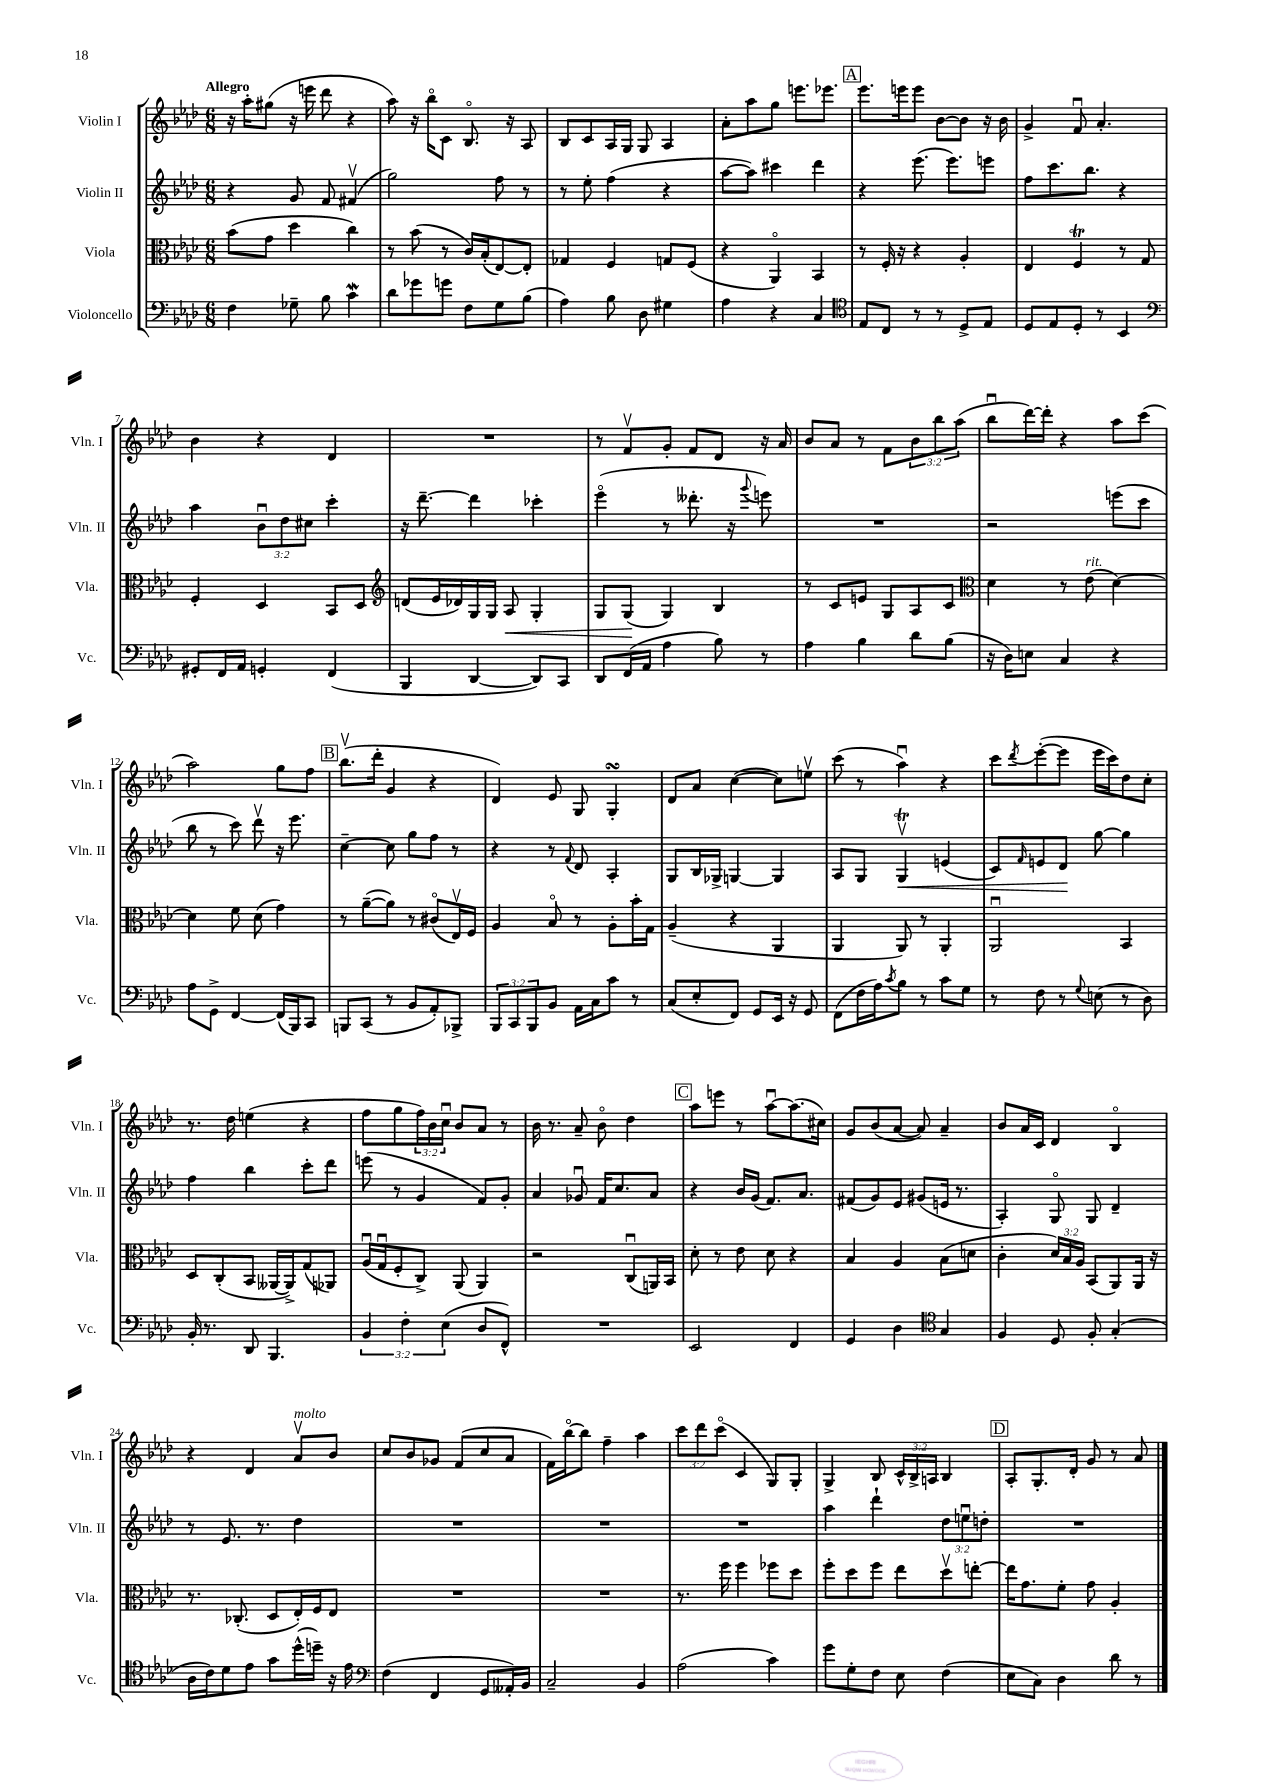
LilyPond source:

<<
\new StaffGroup <<
\new Staff = "s0" \with { instrumentName = "Violin I" shortInstrumentName = "Vln. I" } {
    \clef treble \key aes \major \numericTimeSignature \time 6/8 \override Staff.TupletNumber.text = #tuplet-number::calc-fraction-text \tempo "Allegro"
    r16 aes''16-. gis''8( r16 e'''16 des'''8 r4 |
    aes''8) r16 bes''16\flageolet c'8 bes8.\flageolet r16 aes8 |
    bes8 c'8 aes16 g16 g8 aes4 |
    aes'8-. aes''8 g''8 e'''8. ees'''8. |
    \mark \markup { \box "A" } ees'''8. e'''16 e'''8 bes'8~ bes'8 r16 bes'16 |
    g'4-> f'8\downbow aes'4.-. |
    bes'4 r4 des'4 |
    R2. |
    r8 f'8\upbow g'8-. f'8 des'8 r16 aes'16 |
    bes'8 aes'8 r8 f'8 \tuplet 3/2 { bes'8 bes''8 aes''8( } |
    bes''8\downbow des'''16~) des'''16-. r4 aes''8 c'''8( |
    aes''2) g''8 f''8 |
    \mark \markup { \box "B" } bes''8.\upbow( des'''16-. g'4 r4 |
    des'4) ees'8 g8 g4-.\turn |
    des'8 aes'8 c''4~( c''8) e''8\upbow |
    c'''8( r8 aes''4\downbow) r4 |
    c'''8 \acciaccatura { des'''8 } ees'''8~-.( ees'''8 ees'''16 c'''16) des''8 c''8-. |
    r8. des''16 e''4( r4 |
    f''8 g''8 \tuplet 3/2 { f''16) bes'16 c''16\downbow } bes'8 aes'8 r8 |
    bes'16 r8. aes'8-- bes'8\flageolet des''4 |
    \mark \markup { \box "C" } aes''8 e'''8 r8 aes''8~\downbow aes''8.( cis''16) |
    g'8 bes'8( aes'8~ aes'8) aes'4-- |
    bes'8 aes'16 c'16 des'4 bes4\flageolet |
    r4 des'4 aes'8\upbow^\markup { \italic "molto" } bes'8 |
    c''8 bes'8 ges'8 f'8( c''8 aes'8 |
    f'16) bes''16~\flageolet bes''8 f''4-- aes''4 |
    \tuplet 3/2 { c'''8 des'''8 c'''8\flageolet( } c'4 g8) g8-. |
    g4-> bes8 \tuplet 3/2 { c'16-^ bes16-> a16 } bes4 |
    \mark \markup { \box "D" } aes8-. g8.-. des'16-. g'8 r8 aes'8 \bar "|." |
}
\new Staff = "s1" \with { instrumentName = "Violin II" shortInstrumentName = "Vln. II" } {
    \clef treble \key aes \major \numericTimeSignature \time 6/8 \override Staff.TupletNumber.text = #tuplet-number::calc-fraction-text
    r4 g'8 f'8 fis'4\upbow( |
    g''2) f''8 r8 |
    r8 ees''8-. f''4( r4 |
    aes''8~ aes''8) cis'''4 des'''4 |
    \mark \markup { \box "A" } r4 ees'''8.( ees'''8.) e'''8 |
    f''8 c'''8. bes''8. r4 |
    aes''4 \tuplet 3/2 { bes'8\downbow des''8 cis''8 } c'''4-. |
    r16 des'''8.~-- des'''4 ces'''4-. |
    ees'''4\flageolet( r8 deses'''8.-. r16 \appoggiatura { g'''8 } e'''8) |
    R2. |
    r2 e'''8( c'''8 |
    bes''8 r8 c'''8) des'''8\upbow r16 ees'''8. |
    \mark \markup { \box "B" } c''4~-- c''8 g''8 f''8 r8 |
    r4 r8 \appoggiatura { f'8 } des'8 aes4-. |
    g8 bes16 ges16-> g4~ g4 |
    aes8 g8 g4\upbow\trill\< e'4( |
    c'8) \grace { f'16 } e'8 des'8\! g''8~ g''4 |
    f''4 bes''4 c'''8-. des'''8 |
    e'''8( r8 g'4 f'8) g'8-. |
    aes'4 ges'8\downbow f'16 c''8. aes'8 |
    \mark \markup { \box "C" } r4 bes'16 g'16( f'8.) aes'8. |
    fis'8( g'8) ees'8 gis'8( e'16 r8. |
    aes4-.) g8\flageolet g8 des'4-- |
    r8 ees'8. r8. des''4 |
    R2. |
    R2. |
    R2. |
    aes''4 des'''4-! \tuplet 3/2 { des''8 e''8\downbow d''8-. } |
    \mark \markup { \box "D" } R2. \bar "|." |
}
\new Staff = "s2" \with { instrumentName = "Viola" shortInstrumentName = "Vla." } {
    \clef alto \key aes \major \numericTimeSignature \time 6/8 \override Staff.TupletNumber.text = #tuplet-number::calc-fraction-text
    bes'8( g'8 des''4 c''4) |
    r8 bes'8( r8 c'16) bes16-.( ees8~) ees8-. |
    ges4 f4 g8 f8( |
    r4 aes,4\flageolet) bes,4 |
    \mark \markup { \box "A" } r8 f16-. r16 r4 aes4-. |
    ees4 f4\trill r8 g8 |
    f4-. des4 bes,8 des8 |
    \clef treble d'8( ees'16 des'16) g16 g16 aes8\< g4-. |
    g8 g8\!( g4) bes4 |
    r8 c'8 e'8 g8 aes8 c'8 |
    \clef alto des'4 r8 ees'8^\markup { \italic "rit." }( des'4~) |
    des'4 f'8 des'8( g'4) |
    \mark \markup { \box "B" } r8 aes'8~--( aes'8) r8 cis'8\flageolet( ees16\upbow) f16 |
    aes4 bes8\flageolet r8 aes8-. bes'16-. g16 |
    aes4--( r4 aes,4 |
    aes,4 aes,8) r8 aes,4-. |
    aes,2\downbow bes,4 |
    des8 c8-.( bes,8 aeses,16~ aeses,16->) g8( aes,8) |
    aes16\downbow( g16\downbow f8-. c8->) aes,8( aes,4) |
    r2 c8\downbow( a,16) bes,16 |
    \mark \markup { \box "C" } des'8-. r8 ees'8 des'8 r4 |
    bes4 aes4 bes8( d'8 |
    c'4-. \tuplet 3/2 { des'16) bes16 aes16 } bes,8( aes,8) aes,16 r16 |
    r8. ces8.-.( des8 ees16-.) f16 ees8 |
    R2. |
    R2. |
    r8. f''16 f''4 fes''8 des''8 |
    f''8-. des''8 f''8 ees''8 des''8\upbow e''8~-. |
    \mark \markup { \box "D" } e''16 g'8. f'8-. g'8 aes4-. \bar "|." |
}
\new Staff = "s3" \with { instrumentName = "Violoncello" shortInstrumentName = "Vc." } {
    \clef bass \key aes \major \numericTimeSignature \time 6/8 \override Staff.TupletNumber.text = #tuplet-number::calc-fraction-text
    f4 ges8-- bes8 c'4\mordent |
    des'8 ges'8 g'8 f8 g8 bes8( |
    aes4) bes8 des8 gis4 |
    aes4 r4 c4 |
    \mark \markup { \box "A" } \clef tenor ees8 c8 r8 r8 des8-> ees8 |
    des8 ees8 des8-. r8 bes,4 |
    \clef bass gis,8-. f,16 aes,16 g,4-. f,4( |
    bes,,4 des,4~ des,8) c,8 |
    des,8 f,16( aes,16 aes4 bes8) r8 |
    aes4 bes4 des'8 bes8( |
    r16 des16) e8 c4 r4 |
    aes8 g,8-> f,4~ f,16( bes,,16) c,8 |
    \mark \markup { \box "B" } b,,8 c,8( r8 bes,8 aes,8-.) bes,,8-> |
    \tuplet 3/2 { bes,,8 c,8 bes,,8 } bes,8 aes,16 c16 c'8 r8 |
    c8( ees8-. f,8) g,8 ees,16 r16 g,8 |
    f,8( f16 aes16) \acciaccatura { c'8 } bes8 r8 c'8 g8 |
    r8 f8 r8 \appoggiatura { g8 } e8( r8 des8) |
    bes,16-. r8. des,8 bes,,4. |
    \tuplet 3/2 { bes,4 f4-. ees4( } des8 f,8-^) |
    R2. |
    \mark \markup { \box "C" } ees,2 f,4 |
    g,4 des4 \clef tenor g4 |
    f4 des8 f8-. g4-.( |
    aes16 c'16) des'8 ees'8 g'8 des''16-^( d''16--) r16 ees'16 |
    \clef bass f4( f,4 g,8 aeses,16-.) bes,16 |
    c2-- bes,4 |
    aes2( c'4) |
    g'8 g8-. f8 ees8 f4( |
    \mark \markup { \box "D" } ees8 c8) des4 des'8 r8 \bar "|." |
}
>>
>>
